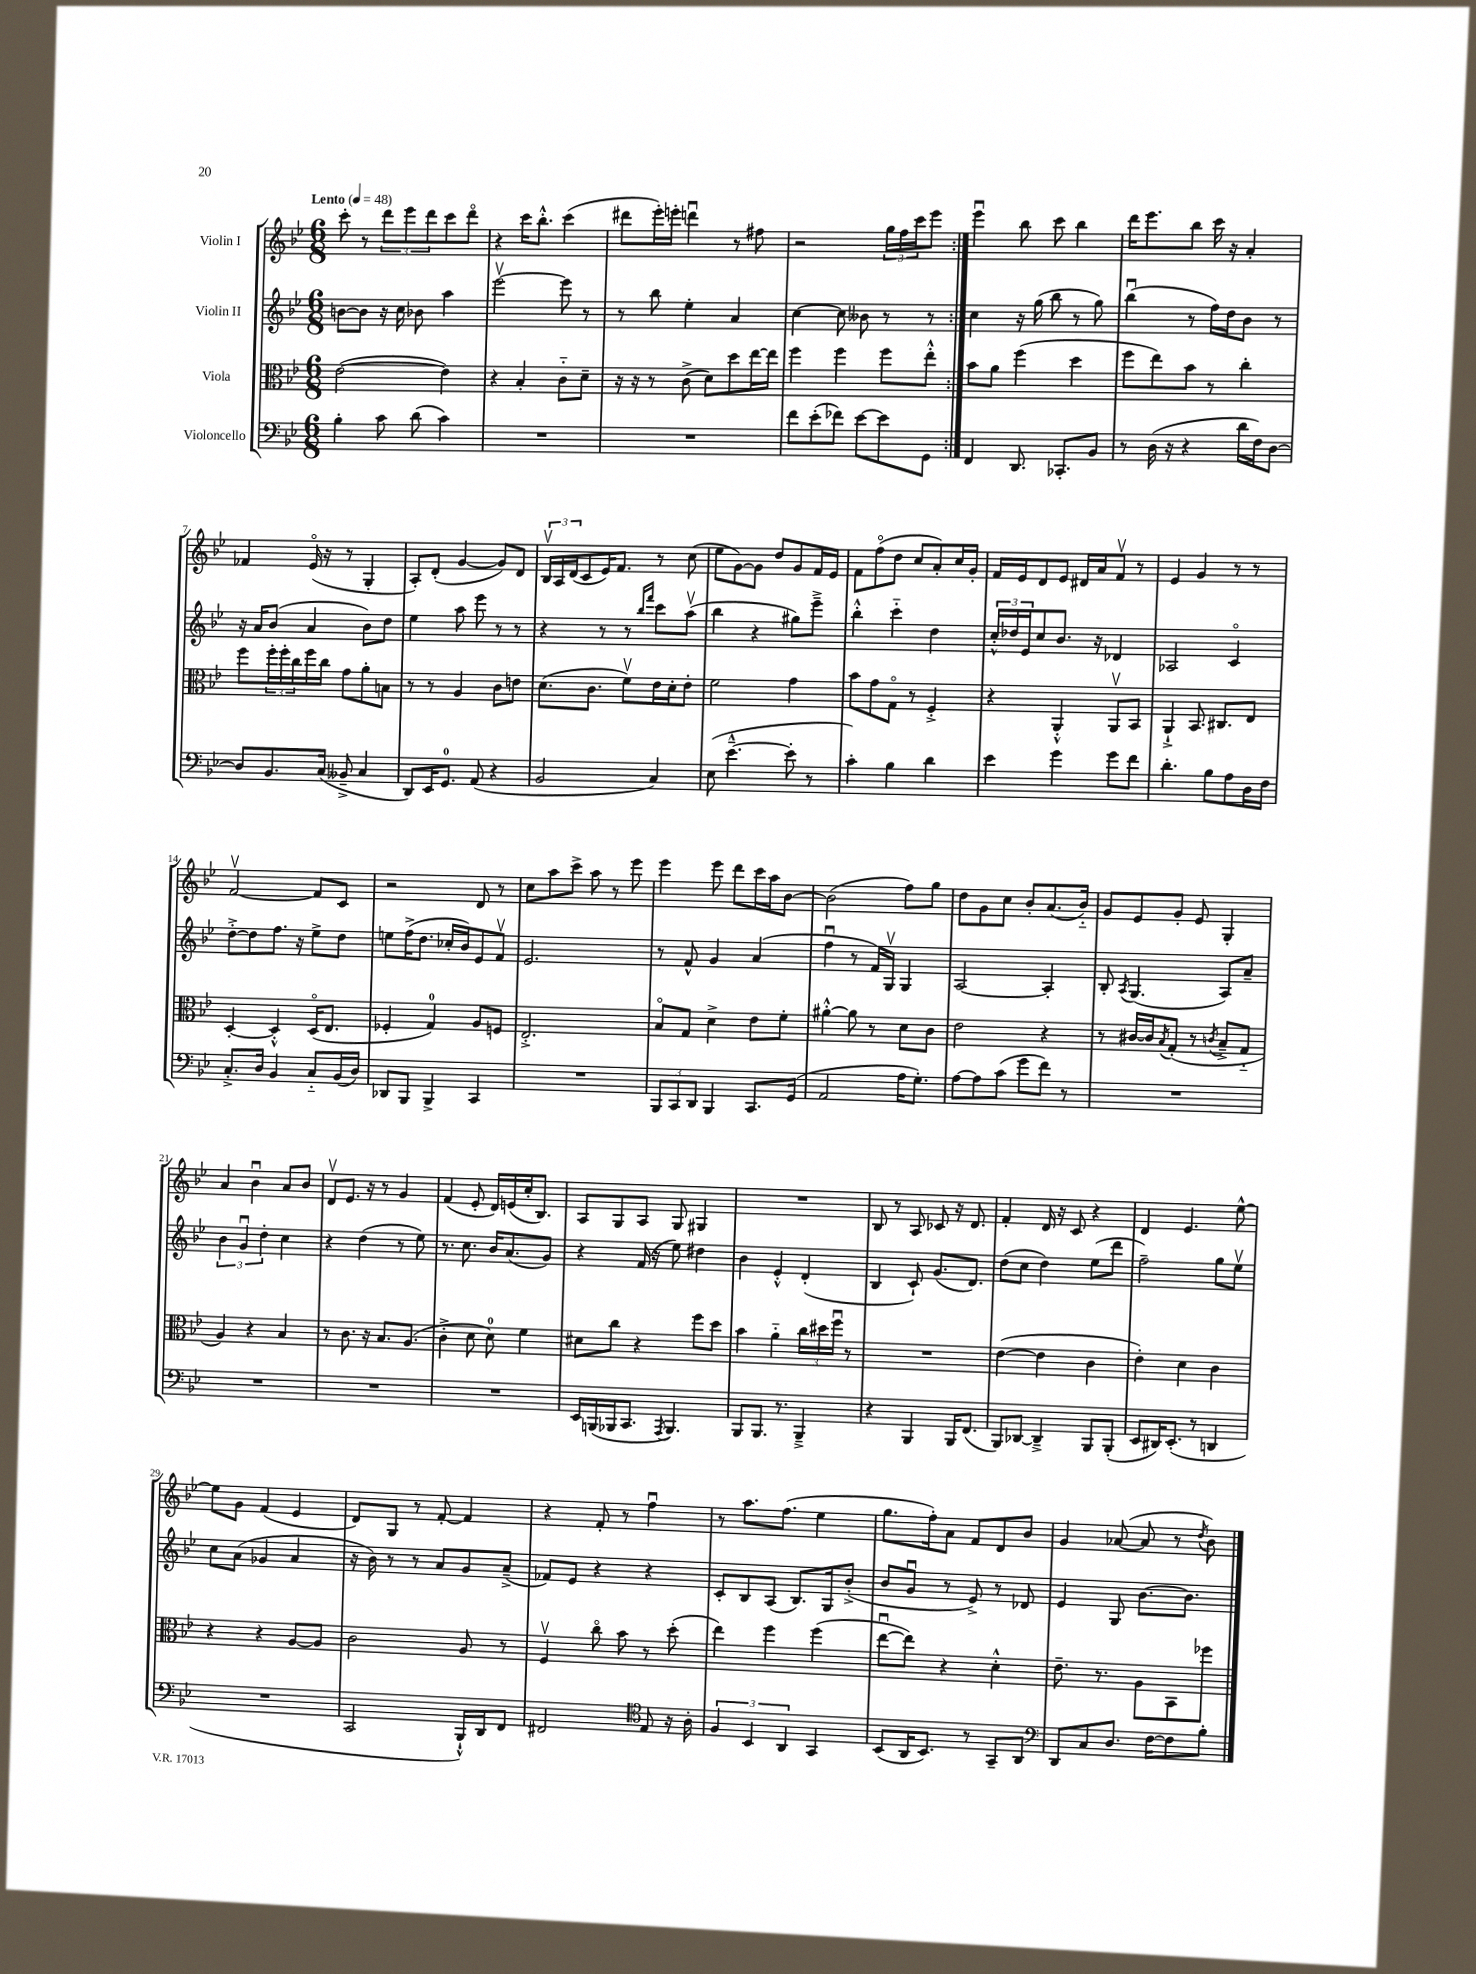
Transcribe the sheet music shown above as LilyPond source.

<<
\new StaffGroup <<
\new Staff = "s0" \with { instrumentName = "Violin I" } {
    \clef treble \key bes \major \numericTimeSignature \time 6/8 \tempo "Lento" 4 = 48
    \repeat volta 2 { c'''8-. r8 \tuplet 3/2 { d'''8 ees'''8 d'''8 } c'''8 d'''8\flageolet |
    r4 c'''16 bes''8.-.-^ c'''4( |
    dis'''8 ees'''16-.) e'''16-. d'''4\downbow r8 fis''8 |
    r2 \tuplet 3/2 { g''16 f''16 c'''16 } ees'''8 | }
    ees'''4\downbow bes''8 c'''8 bes''4 |
    d'''16 ees'''8. bes''8 c'''16 r16 a'4-. |
    fes'4 ees'16\flageolet( r16 r8 g4-. |
    a8-.) d'8-.( g'4~ g'8) d'8 |
    \tuplet 3/2 { bes16\upbow a16 d'16( } c'8 ees'16) f'8. r8 c''8( |
    ees''8 g'8~) g'8 d''8 g'8 f'16 ees'16 |
    f'8 f''8\flageolet( d''8 c''8 a'8-.) c''16 g'16-. |
    f'16 ees'16 d'8 ees'8 dis'16 a'16 f'8\upbow r8 |
    ees'4 g'4 r8 r8 |
    f'2~\upbow f'8 c'8 |
    r2 d'8 r8 |
    c''8 a''8 c'''8-> a''8 r8 ees'''8 |
    ees'''4 ees'''8 d'''8 c'''16 a''16 bes'8~ |
    bes'2( f''8) g''8 |
    d''8 g'8 c''8 bes'8-. a'8.( bes'16-_) |
    g'8 ees'8 g'8-. ees'8 g4-. |
    a'4 bes'4\downbow a'8 bes'8 |
    d'8\upbow ees'8. r16 r8 g'4 |
    f'4( ees'8-. d'16) e'16( c''16-. bes8.) |
    a8 g8 a8 g8 gis4 |
    R2. |
    bes8 r8 a8 ces'8 r16 d'8. |
    f'4-. d'16 r16 c'8 r4 |
    d'4 ees'4. ees''8~-^ |
    ees''8 g'8 f'4( ees'4 |
    d'8) g8 r8 f'8~-. f'4 |
    r4 f'8-. r8 f''4\downbow |
    r8 a''8. f''8.( ees''4 |
    g''8. f''16-.) a'8 f'8 d'8 bes'8 |
    g'4 aes'8~( aes'8 r8 \acciaccatura { d''8 } bes'8) \bar "|." |
}
\new Staff = "s1" \with { instrumentName = "Violin II" } {
    \clef treble \key bes \major \numericTimeSignature \time 6/8
    \repeat volta 2 { b'8~ b'8 r16 c''16 bes'8 a''4 |
    ees'''2~\upbow ees'''8 r8 |
    r8 bes''8 ees''4-. a'4 |
    c''4~ c''8 beses'8 r8 r8 | }
    c''4 r16 g''16( bes''8 r8 g''8) |
    bes''4\downbow( r8 f''16) d''16 bes'8 r8 |
    r16 a'16 bes'8( a'4 bes'8) d''8 |
    ees''4 a''8 ees'''8 r8 r8 |
    r4 r8 r8 \grace { bes''16 f'''16 } c'''8 a''8\upbow( |
    bes''4 r4 gis''8) ees'''8---> |
    bes''4-.-^ c'''4-_ d''4 |
    \tuplet 3/2 { c''16-.-^ des''16 ees'16 } c''8 bes'8. r16 des'4 |
    aes2 c'4\flageolet |
    d''8~-.-> d''8 f''8. r16 ees''8-> d''8 |
    e''8 f''16->( d''8. ces''16-. bes'16) ees'8 f'8\upbow |
    ees'2. |
    r8 f'8-^ g'4 a'4( |
    f''4\downbow r8 f'16) g16\upbow g4 |
    a2~ a4-. |
    bes8-. \acciaccatura { a8 } g4.( a8) a'8-- |
    \tuplet 3/2 { bes'4 g'4\downbow d''4-. } c''4 |
    r4 d''4( r8 ees''8) |
    r8. c''8. bes'16 a'8.( g'8) |
    r4 f'16( r16 ees''8) dis''4 |
    bes'4 ees'4-.-^ d'4-.( |
    bes4 c'8-!) g'8.( d'8.) |
    d''8( c''8 d''4) ees''8( d'''8 |
    f''2--) g''8 ees''8\upbow |
    c''8 a'8( ges'4 a'4 |
    r16 bes'16) r8 r8 a'8 g'8 a'8--->( |
    fes'8) ees'8 r4 r4 |
    c'8-. bes8 a8( bes8.) g16 bes'8-.->( |
    bes'8 g'8\downbow r8 ees'8->) r8 des'8 |
    ees'4 g8 bes'8.~ bes'8. \bar "|." |
}
\new Staff = "s2" \with { instrumentName = "Viola" } {
    \clef alto \key bes \major \numericTimeSignature \time 6/8
    \repeat volta 2 { ees'2~( ees'4) |
    r4 bes4-. c'8-_ d'8-- |
    r16 r16 r8 c'8->( d'8) d''8 ees''16~ ees''16 |
    f''4 f''4 f''8 ees''8-.-^ | }
    bes'8 a'8 f''4( d''4 |
    f''8 ees''8) bes'8 r8 c''4-. |
    f''8 \tuplet 3/2 { f''16-. f''16-. c''16 } f''16 c''16 g'8 a'8-. b8 |
    r8 r8 a4 c'8 e'8 |
    d'8.( c'8. f'8\upbow) ees'16 d'16-. ees'8-. |
    f'2 g'4 |
    bes'8 g'8 g8\flageolet r8 f4-.-> |
    r4 a,4-.-^ a,8\upbow bes,8 |
    a,4-!-> bes,8. cis8. ees8 |
    d4~-. d4-.-^ d16\flageolet( ees8. |
    fes4-. g4-0) a8 f8 |
    ees2.-.-> |
    bes8\flageolet g8 d'4-> ees'8 f'8-. |
    ais'4~-.-^ ais'8 r8 d'8 c'8 |
    ees'2 r4 |
    r8 cis'16~ cis'16 \acciaccatura { bes8 } g8-.( r8 \acciaccatura { c'8 } bes8---> g8-_ |
    a4) r4 bes4 |
    r8 c'8. r16 bes8. a8.( |
    c'4-.-> d'8 d'8-0) f'4 |
    dis'8 c''8 r4 f''8 d''8 |
    bes'4 a'4-_ \tuplet 3/2 { c''16 dis''16 f''16\downbow } r8 |
    R2. |
    ees'4~( ees'4 c'4 |
    ees'4-.) d'4 c'4 |
    r4 r4 a8~ a8 |
    c'2 a8 r8 |
    f4\upbow c''8\flageolet bes'8 r8 d''8-.( |
    ees''4) f''4 f''4( |
    ees''8~\downbow ees''8) r4 d'4-.-^ |
    ees'8.-- r8. a8 bes,8 fes''8 \bar "|." |
}
\new Staff = "s3" \with { instrumentName = "Violoncello" } {
    \clef bass \key bes \major \numericTimeSignature \time 6/8
    \repeat volta 2 { bes4-. c'8 d'8( c'4) |
    R2. |
    R2. |
    f'8 ees'8-.( fes'8) ees'8~ ees'8 g,8 | }
    f,4 d,8. ces,8.-. bes,8 |
    r8 d16( r16 r4 d'16 f16) d8~ |
    d8 bes,8. c16( beses,8---> c4 |
    d,8) ees,16 g,8.-0 a,8( r4 |
    bes,2 c4) |
    ees8( ees'4.~---^ ees'8-. r8 |
    c'4-.) bes4 d'4 |
    ees'4 g'4 g'8 f'8 |
    d'4.-. bes8 a8 d16 f16 |
    c8.-.-> d16 bes,4 c8-_ bes,16( d16) |
    des,8 bes,,8 bes,,4-> c,4 |
    R2. |
    \tuplet 3/2 { bes,,8 c,8 d,8 } bes,,4 c,8. g,16( |
    a,2 a16 g8.-.) |
    a8~ a8 c'8( g'8 f'8) r8 |
    R2. |
    R2. |
    R2. |
    R2. |
    ees,16 b,,16( bes,,16 c,8. \acciaccatura { a,,8 } bes,,4.) |
    bes,,8 bes,,8. r8. bes,,4---> |
    r4 bes,,4 bes,,16 f,8.( |
    bes,,8) des,8~ des,4---> bes,,8 bes,,8-.( |
    ees,8 dis,16) ees,8.-.( r8 d,4 |
    R2. |
    c,2 bes,,16-!-^) d,16 f,8 |
    fis,2 \clef tenor ees8 r16 a16-. |
    \tuplet 3/2 { f4 bes,4 a,4 } g,4 |
    bes,8( a,16 bes,8.) r8 g,8-- a,8 |
    \clef bass d,8 c8 d8. f16~ f8 bes8-. \bar "|." |
}
>>
>>
